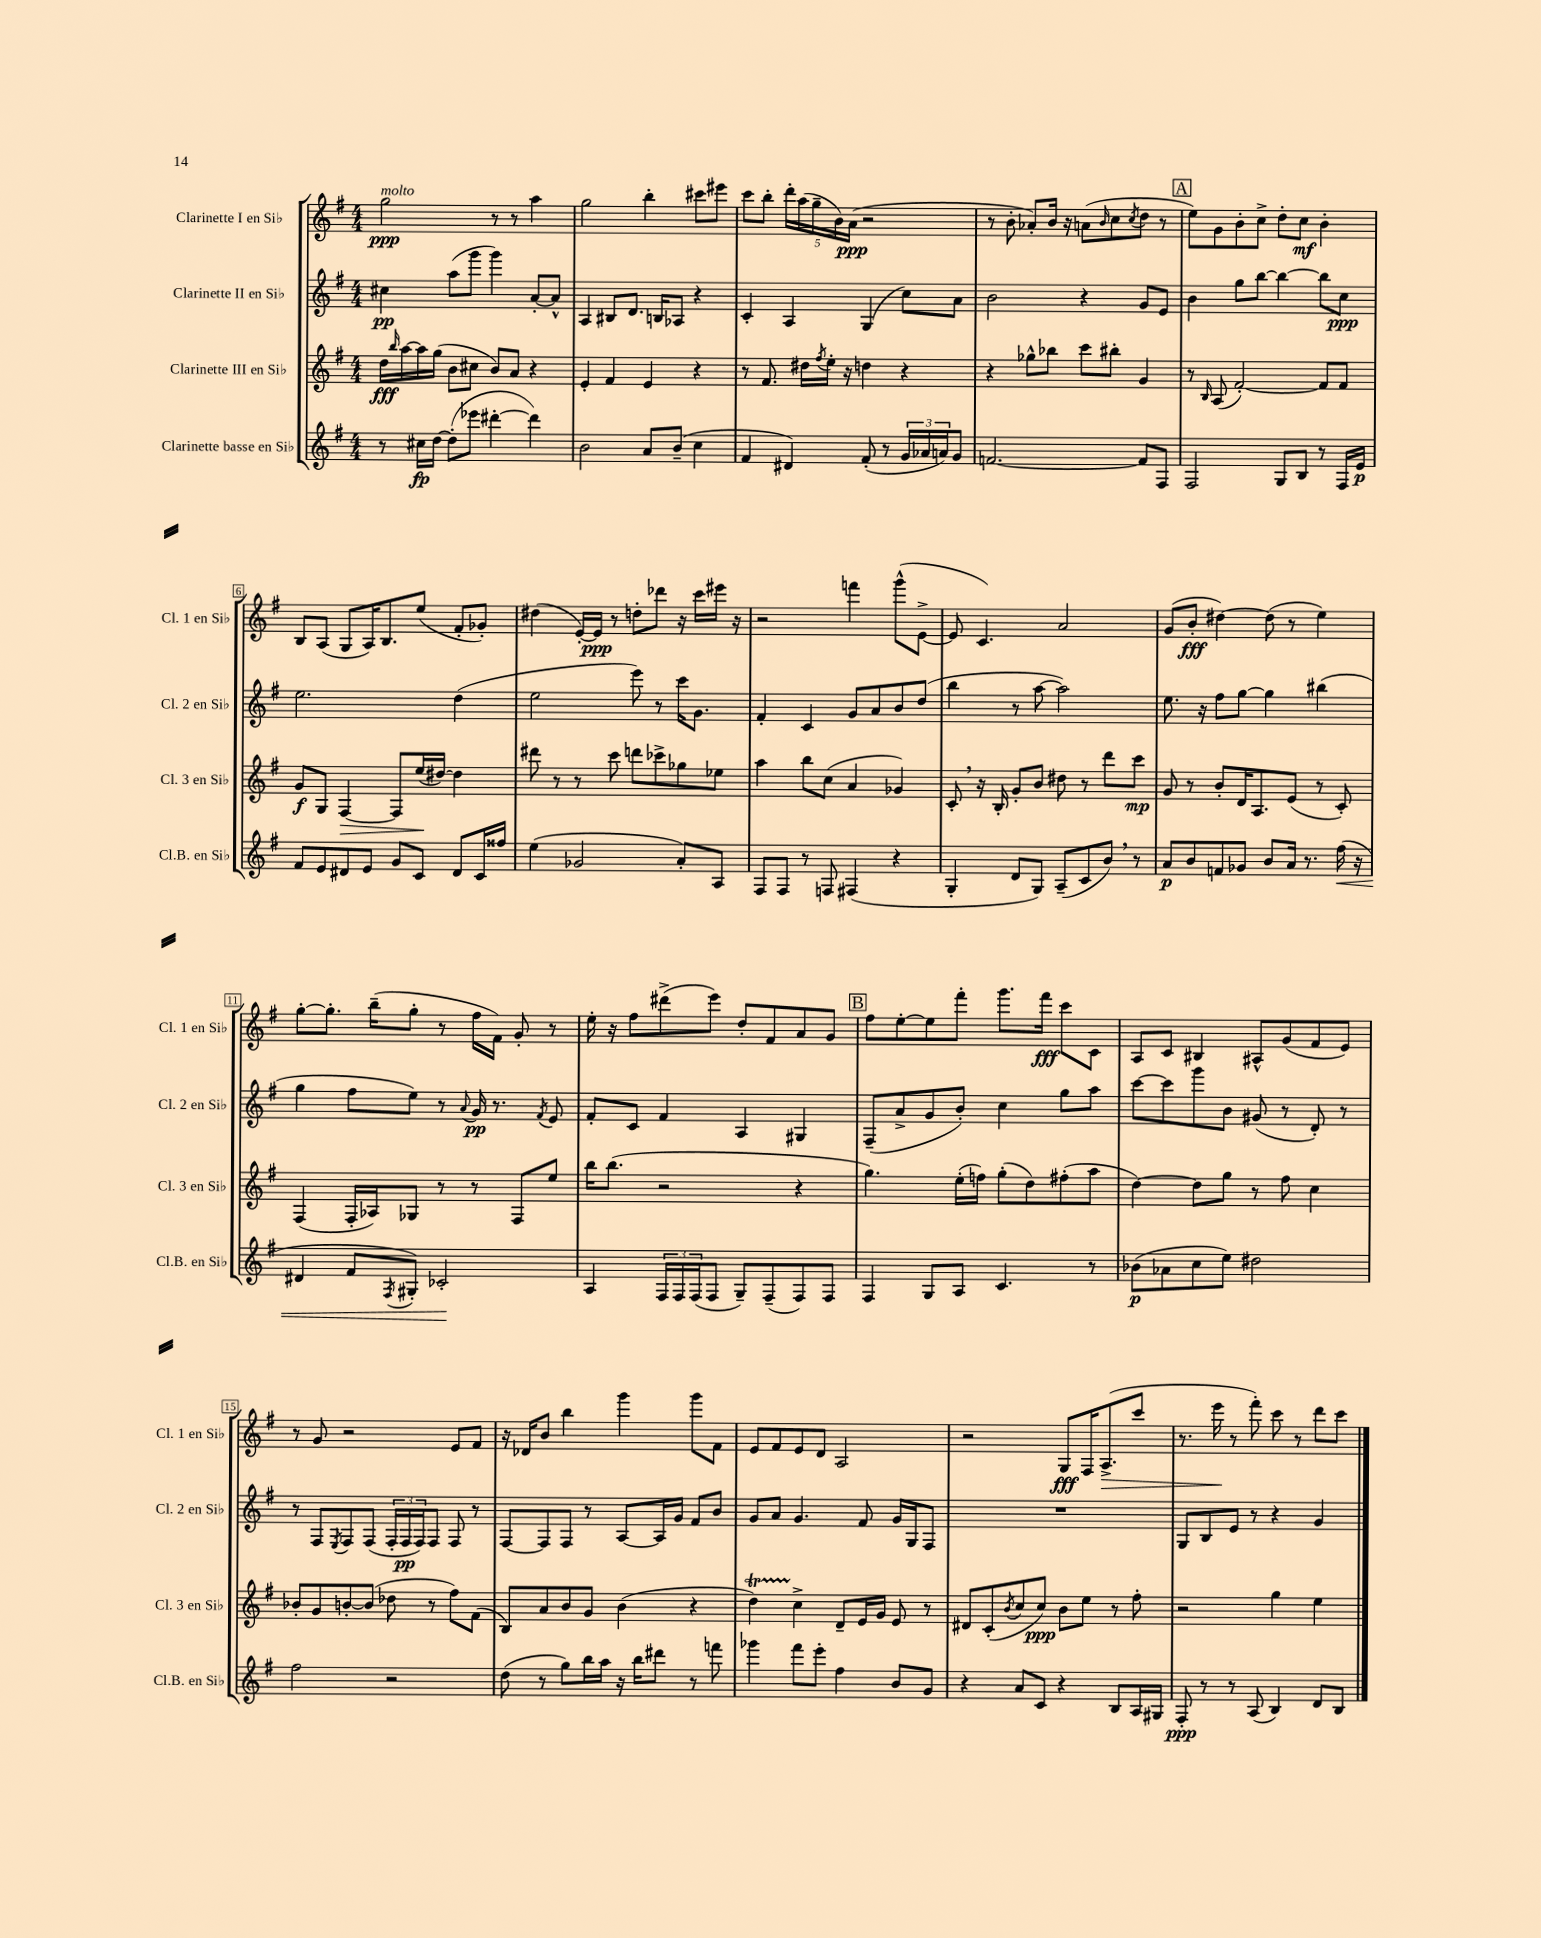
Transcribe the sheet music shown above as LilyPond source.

<<
\new StaffGroup <<
\new Staff = "s0" \with { instrumentName = "Clarinette I en Sib" shortInstrumentName = "Cl. 1 en Sib" } {
    \clef treble \key g \major \numericTimeSignature \time 4/4
    g''2\ppp^\markup { \italic "molto" } r8 r8 a''4 |
    g''2 b''4-. cis'''8 eis'''8 |
    c'''8 b''8-. \tuplet 5/4 { d'''16-. a''16( g''16-- b'16) a'16\ppp( } r2 |
    r8 b'8-. aes'8-.) b'16 r16 a'8( \grace { b'16 } c''8 \acciaccatura { c''8 } d''8 r8 |
    \mark \markup { \box "A" } e''8) g'8 b'8-. c''8-> d''8-. c''8\mf b'4-. |
    b8 a8( g8 a16) b8. e''8( fis'8-. ges'8-.) |
    dis''4( e'16~-.) e'16\ppp r8 d''8-. des'''8 r16 c'''16 eis'''16 r16 |
    r2 f'''4 g'''8-^( e'8~-> |
    e'8 c'4.) a'2 |
    g'8( b'8-.\fff dis''4~) dis''8( r8 e''4) |
    g''8~-. g''8.-. b''16--( g''8-. r8 fis''16 fis'16) g'8-. r8 |
    e''16-. r16 fis''8 dis'''8->( e'''8) d''8-. fis'8 a'8 g'8 |
    \mark \markup { \box "B" } fis''8 e''8~-. e''8 fis'''8-. g'''8. fis'''16\fff c'''8 c'8 |
    a8 c'8 bis4 ais8-^ g'8( fis'8 e'8) |
    r8 g'8 r2 e'8 fis'8 |
    r16 des'16 b'8 b''4 g'''4 g'''8 fis'8 |
    e'8 fis'8 e'8 d'8 a2 |
    r2 g8\fff fis16 a8.->\>( c'''8 |
    r8. e'''16\! r8 fis'''8-.) c'''8 r8 d'''8 c'''8 \bar "|." |
}
\new Staff = "s1" \with { instrumentName = "Clarinette II en Sib" shortInstrumentName = "Cl. 2 en Sib" } {
    \clef treble \key g \major \numericTimeSignature \time 4/4
    cis''4\pp a''8( g'''8 g'''4) a'8~-. a'8-^ |
    a4 bis8 d'8. b16 aes8 r4 |
    c'4-. a4 g4( c''8) a'8 |
    b'2 r4 g'8 e'8 |
    \mark \markup { \box "A" } b'4 g''8 b''8~ b''4~ b''8 c''8\ppp |
    e''2. d''4( |
    e''2 e'''8) r8 c'''16 g'8. |
    fis'4-. c'4 g'8 a'8 b'8 d''8( |
    b''4 r8 a''8~ a''2) |
    e''8. r16 fis''8 g''8~ g''4 bis''4( |
    g''4 fis''8 e''8) r8 \appoggiatura { a'8 } g'16\pp r8. \acciaccatura { fis'8 } e'8 |
    fis'8-. c'8 fis'4 a4 gis4 |
    \mark \markup { \box "B" } fis8--( a'8-> g'8 b'8-.) c''4 g''8 a''8 |
    c'''8~ c'''8 g'''8 b'8 gis'8( r8 d'8-.) r8 |
    r8 fis8 \acciaccatura { e8 } fis8 fis8( \tuplet 3/2 { fis16-. fis16\pp fis16) } fis8 fis8 r8 |
    fis8~ fis8 fis8 r8 a8~ a16 g'16 fis'8 b'8 |
    g'8 a'8 g'4. fis'8 g'16 g16 fis8 |
    R1 |
    g8 b8 e'8 r8 r4 g'4 \bar "|." |
}
\new Staff = "s2" \with { instrumentName = "Clarinette III en Sib" shortInstrumentName = "Cl. 3 en Sib" } {
    \clef treble \key g \major \numericTimeSignature \time 4/4
    d''16\fff \grace { b''16 } a''16~ a''16 g''16( b'8 cis''8 b'8) a'8 r4 |
    e'4-. fis'4 e'4 r4 |
    r8 fis'8. dis''16 \acciaccatura { fis''8 } e''16-. r16 d''4 r4 |
    r4 ges''8-^ bes''8 c'''8 bis''8-. g'4 |
    \mark \markup { \box "A" } r8 \grace { b16 } a8( fis'2~-.) fis'8 fis'8 |
    g'8\f g8 fis4~\> fis8 e''16\!( dis''16~) dis''4 |
    dis'''8 r8 r8 c'''8 d'''8 ces'''8-> ges''8 ees''8 |
    a''4 b''8 c''8( a'4 ges'4) |
    c'8-. \breathe r16 b16-. g'8-. b'8 dis''8 r8 d'''8 c'''8\mp |
    g'8 r8 b'8-. d'16 a8. e'8( r8 c'8-.) |
    fis4( fis16-. aes16) ges8 r8 r8 fis8 e''8 |
    b''16 b''8.( r2 r4 |
    \mark \markup { \box "B" } g''4.) e''16-.( f''16) g''8-.( d''8) fis''8-.( a''8 |
    d''4~) d''8 g''8 r8 fis''8 c''4 |
    bes'8-. g'8 b'8~-. b'8( des''8 r8 fis''8) fis'8( |
    b8) a'8 b'8 g'8 b'4( r4 |
    d''4\startTrillSpan) c''4->\stopTrillSpan d'8-- e'16 g'16 e'8 r8 |
    dis'8 c'8-.( \acciaccatura { b'8 } c''8 c''8\ppp) b'8 e''8 r8 fis''8-. |
    r2 g''4 e''4 \bar "|." |
}
\new Staff = "s3" \with { instrumentName = "Clarinette basse en Sib" shortInstrumentName = "Cl.B. en Sib" } {
    \clef treble \key g \major \numericTimeSignature \time 4/4
    r8 cis''16\fp d''16~ d''8-.( ees'''8 dis'''4~-. dis'''4) |
    b'2 a'8 b'8--( c''4 |
    fis'4 dis'4) fis'8-.( r8 \tuplet 3/2 { g'16 aes'16 a'16) } g'8 |
    f'2.~ f'8 fis8 |
    \mark \markup { \box "A" } fis2 g8 b8 r8 fis16 e'16\p |
    fis'8 e'8 dis'8 e'8 g'8 c'8 dis'8 c'16 fisis''16 |
    e''4( ges'2 a'8-.) a8 |
    fis8 fis8 r8 f8 fis4( r4 |
    g4-. d'8 g8) a8--( c'8 b'8) \breathe r8 |
    a'8\p b'8 f'8 ges'8 b'8 a'16 r8. fis''16\<( r16 |
    dis'4 fis'8 \acciaccatura { fis8 } gis8-.) ces'2-.\! |
    a4 \tuplet 3/2 { fis16 fis16 fis16( } fis8 g8--) fis8--( fis8) fis8 |
    \mark \markup { \box "B" } fis4 g8 a8 c'4. r8 |
    bes'8\p( aes'8 c''8 e''8) dis''2 |
    fis''2 r2 |
    d''8( r8 g''8) b''16 a''16 r16 b''16 dis'''8 r8 f'''8 |
    ges'''4 fis'''8 e'''8-. fis''4 b'8 g'8 |
    r4 a'8 c'8 r4 b8 a16 gis16 |
    fis8-.\ppp r8 r8 a8( b4) d'8 b8 \bar "|." |
}
>>
>>
\layout { \context { \Score \override BarNumber.stencil = #(make-stencil-boxer 0.1 0.3 ly:text-interface::print) } }
